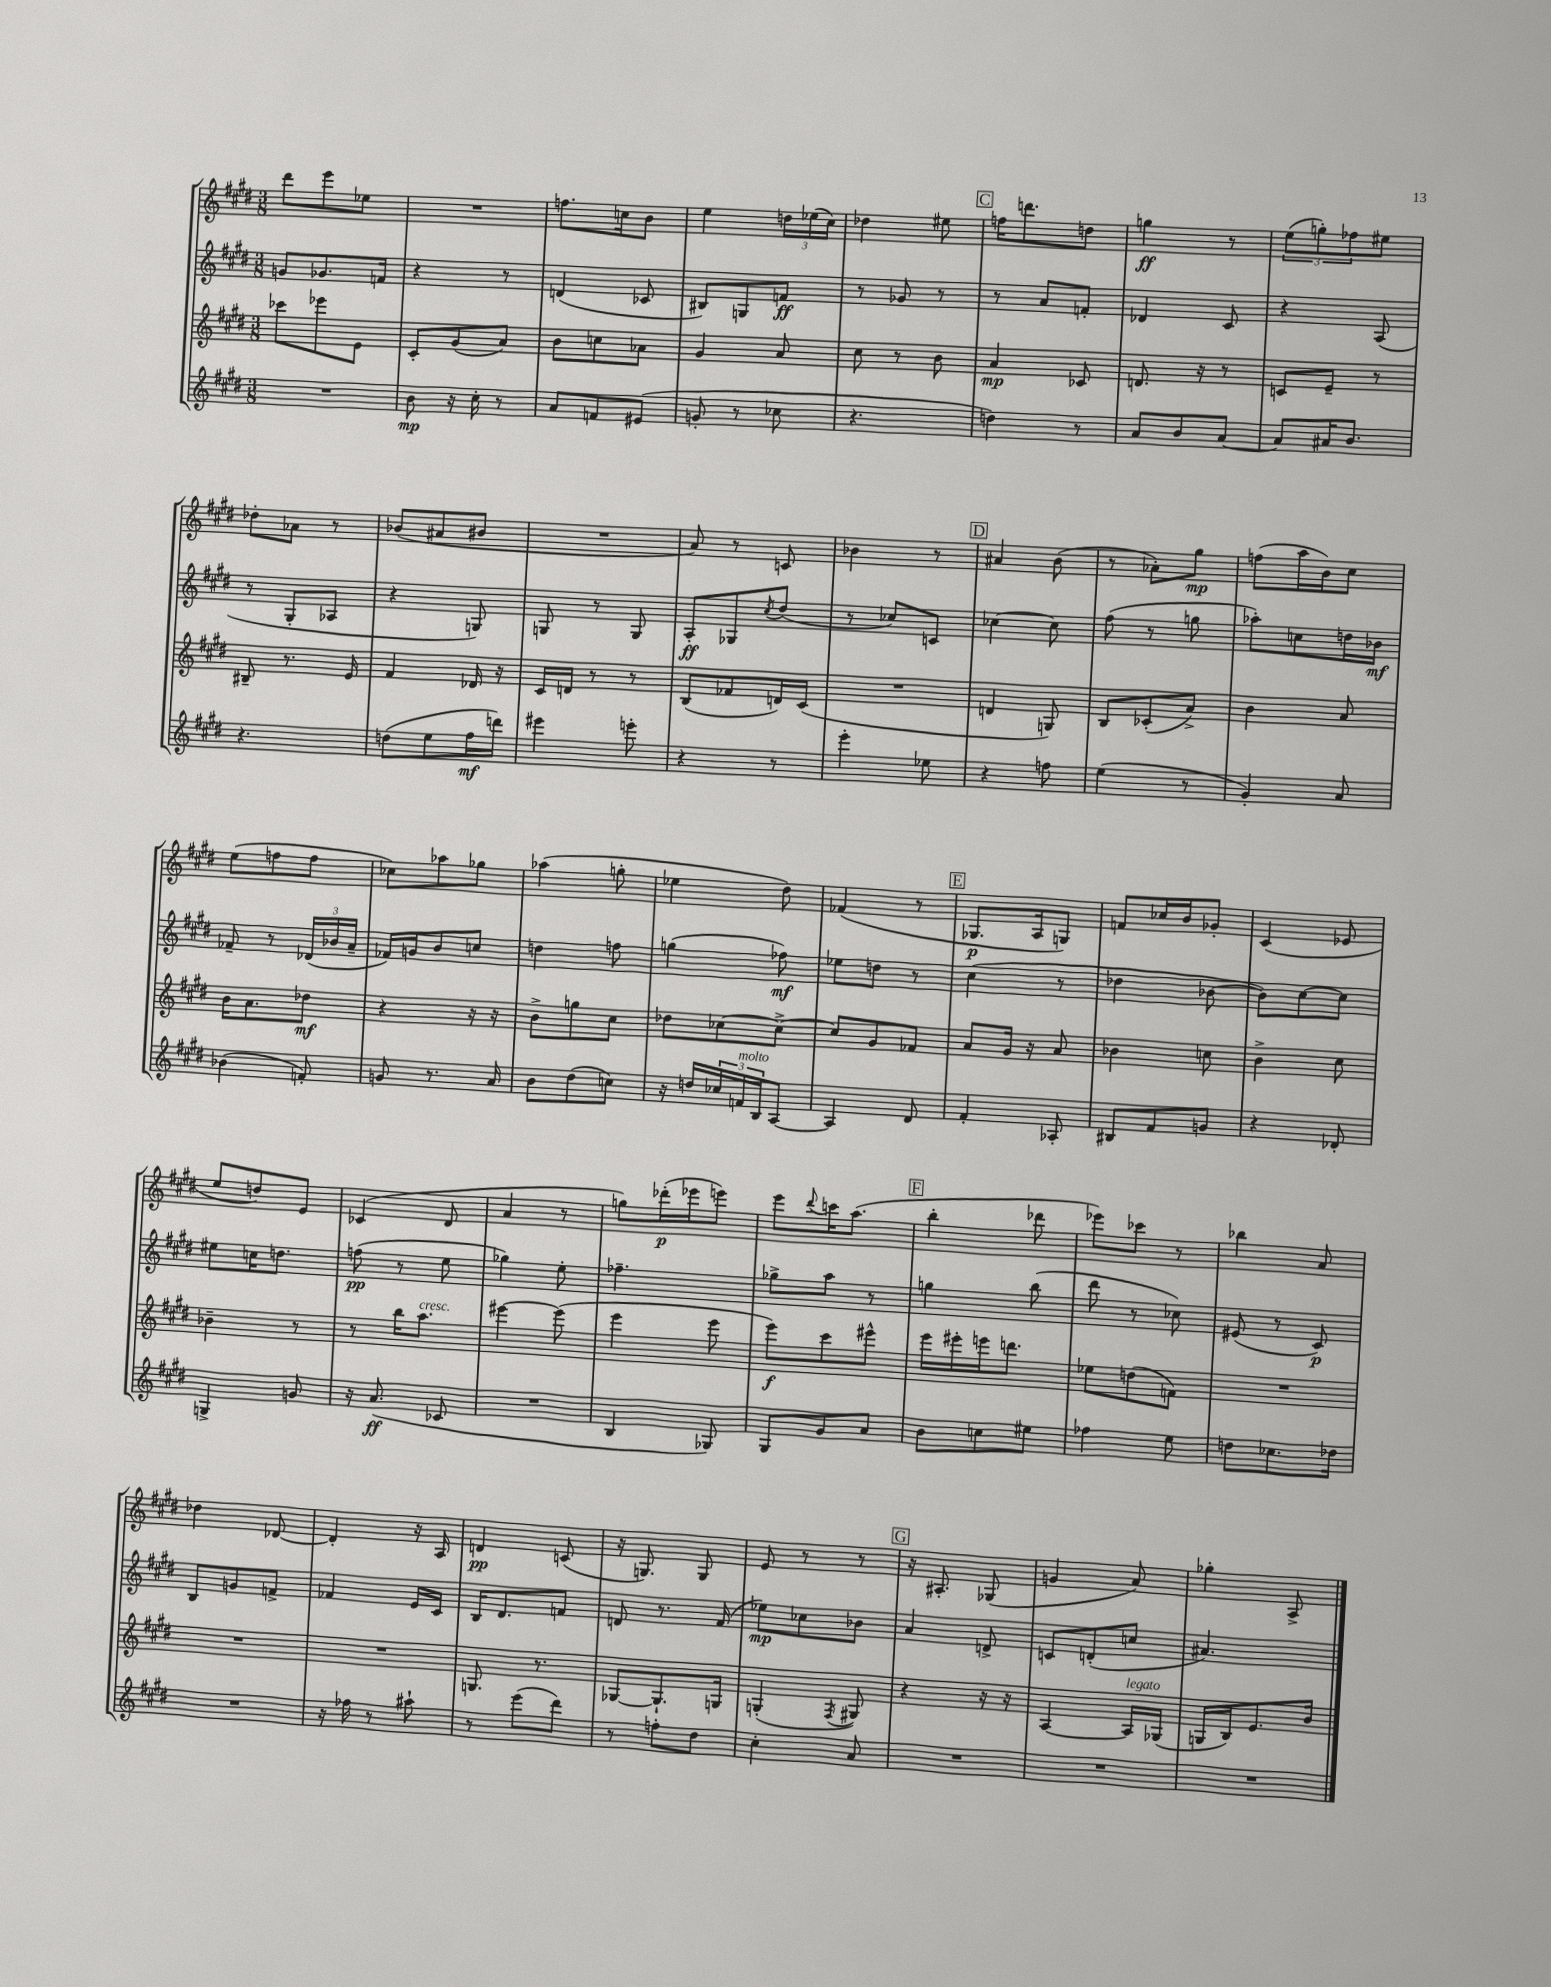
<<
\new StaffGroup <<
\new Staff = "s0" {
    \clef treble \key e \major \numericTimeSignature \time 3/8
    dis'''8 e'''8 ees''8 |
    R4. |
    f''8. c''16 b'8 |
    e''4 \tuplet 3/2 { d''16 ees''16( cis''16) } |
    des''4 eis''8 |
    \mark \markup { \box "C" } f''16 d'''8. d''8 |
    g''4\ff r8 |
    \tuplet 3/2 { e''8( g''8-.) fes''8 } eis''8 |
    des''8-. aes'8 r8 |
    bes'8( ais'8 bis'8 |
    R4. |
    a'8) r8 c'8 |
    bes'4 r8 |
    \mark \markup { \box "D" } ais'4 b'8( |
    r8 aes'8-.) gis''8\mp |
    f''8( a''16 b'16) cis''8 |
    e''8( f''8 f''8 |
    ces''8) aes''8 ges''8 |
    aes''4( g''8-. |
    ees''4 dis''8) |
    fes'4( r8 |
    \mark \markup { \box "E" } ges8.\p a16 g8) |
    f'8 ces''16 b'16 ges'8-. |
    cis'4( ees'8 |
    e''8 d''8) e'8 |
    ces'4( dis'8 |
    a'4 r8 |
    g''8) des'''16-.\p( ees'''16 e'''8) |
    e'''8 \appoggiatura { dis'''8 } c'''16 a''8.( |
    \mark \markup { \box "F" } b''4-. des'''8 |
    ees'''8) ces'''8 r8 |
    bes''4 a'8 |
    des''4 des'8~ |
    des'4-. r16 a16 |
    d'4\pp c'8( |
    r16 g8.) g8 |
    e'8 r8 r8 |
    \mark \markup { \box "G" } r16 ais8.-. ges8( |
    g'4 a'8) |
    ges''4-. a8-> \bar "|." |
}
\new Staff = "s1" {
    \clef treble \key e \major \numericTimeSignature \time 3/8
    g'8 ges'8. f'16 |
    r4 r8 |
    d'4( ces'8 |
    bis8) g8 f'8\ff |
    r8 ges'8 r8 |
    \mark \markup { \box "C" } r8 a'8 f'8-. |
    des'4 cis'8 |
    r4 a8( |
    r8 gis8-. aes8 |
    r4 g8) |
    g8 r8 g8 |
    a8-.\ff ges8 \acciaccatura { cis''8 } dis''8( |
    r8 ces''8) c'8 |
    \mark \markup { \box "D" } ces''4~ ces''8 |
    fis''8( r8 g''8 |
    aes''8-.) c''8 d''16 bes'16\mf |
    fes'8-- r8 \tuplet 3/2 { des'16( bes'16 a'16-- } |
    fes'16) g'16 b'8 c''8 |
    d''4 f''8 |
    g''4( fes''8\mf) |
    ees''8 d''8 r8 |
    \mark \markup { \box "E" } cis''4( r8 |
    des''4 bes'8~ |
    bes'8) cis''8~ cis''8 |
    eis''8 c''16 d''8. |
    f''8\pp( r8 e''8 |
    ges''4) e''8-. |
    fes''4.-- |
    ges''8-> a''8 r8 |
    \mark \markup { \box "F" } g''4 b''8( |
    dis'''8 r8 ces''8) |
    eis'8( r8 cis'8\p) |
    b8 g'8 f'8-> |
    fes'4 e'16 cis'16 |
    b16 dis'8. f'8 |
    d'8 r8. fis'16( |
    ees''8\mp) ces''8 bes'8 |
    \mark \markup { \box "G" } a'4 d'8-> |
    c'8 d'8-.( c''8 |
    ais'4.) \bar "|." |
}
\new Staff = "s2" {
    \clef treble \key e \major \numericTimeSignature \time 3/8
    ces'''8 ees'''8 e'8 |
    cis'8-. gis'8( a'8) |
    b'8 c''8 aes'8 |
    gis'4 a'8 |
    cis''8 r8 b'8 |
    \mark \markup { \box "C" } a'4\mp ces'8 |
    d'8. r16 r8 |
    c'8 e'8-- r8 |
    bis8-- r8. e'16 |
    fis'4 des'16 r16 |
    cis'16 d'16 r8 r8 |
    b8( fes'8 d'16) cis'16( |
    R4. |
    \mark \markup { \box "D" } d'4 g8) |
    b8 ces'8-.( a'8->) |
    b'4 a'8 |
    b'16 a'8. des''8\mf |
    r4 r16 r16 |
    b'8-> g''8 cis''8 |
    des''8 ces''8~ ces''8~-> |
    ces''8 gis'8 fes'8 |
    \mark \markup { \box "E" } a'8 gis'16 r16 a'8 |
    bes'4 c''8 |
    b'4-> cis''8 |
    bes'4-- r8 |
    r8 b''16 a''8.^\markup { \italic "cresc." } |
    eis'''4~ eis'''8( |
    e'''4 e'''8 |
    e'''8\f) cis'''8 eis'''8-^ |
    \mark \markup { \box "F" } e'''16 eis'''16-. e'''16 d'''8. |
    ees''8 d''8( f'8) |
    R4. |
    R4. |
    R4. |
    g8. r8. |
    ges8~ ges8.-! g16 |
    g4-.( \acciaccatura { fis8 } gis8) |
    \mark \markup { \box "G" } r4 r16 r16 |
    a4~ a16^\markup { \italic "legato" } ges16( |
    g16 b16) e'8. b'16 \bar "|." |
}
\new Staff = "s3" {
    \clef treble \key e \major \numericTimeSignature \time 3/8
    R4. |
    b'8\mp r16 cis''16-. r8 |
    a'8 f'8 eis'8( |
    g'8-. r8 ces''8 |
    r4. |
    \mark \markup { \box "C" } d''4) r8 |
    a'8 b'8 a'8~ |
    a'8 ais'16 b'8. |
    r4. |
    d''8( e''8 fis''16\mf d'''16) |
    eis'''4 e'''8-. |
    r4 r8 |
    e'''4-. ees''8 |
    \mark \markup { \box "D" } r4 f''8 |
    e''4( r8 |
    gis'4-.) a'8 |
    bes'4( f'8-.) |
    g'8 r8. a'16 |
    b'8 dis''8( c''8) |
    r16 d''16 \tuplet 3/2 { ces''16 f'16^\markup { \italic "molto" } b16 } a8~ |
    a4 dis'8 |
    \mark \markup { \box "E" } fis'4-. aes8-. |
    bis8 fis'8 g'8 |
    r4 des'8-. |
    g4-> g'8 |
    r16 a'8.\ff( ces'8 |
    R4. |
    b4 ges8) |
    gis8 gis'8 a'8 |
    \mark \markup { \box "F" } b'8 c''8 eis''8 |
    fes''4 e''8 |
    d''8 ces''8. des''16 |
    R4. |
    r16 fes''16 r8 ais''8-! |
    r8 e'''8( dis'''8) |
    r8 f''8-. dis''8 |
    cis''4-. a'8 |
    \mark \markup { \box "G" } R4. |
    R4. |
    R4. \bar "|." |
}
>>
>>
\layout { \context { \Score \remove "Bar_number_engraver" } }
